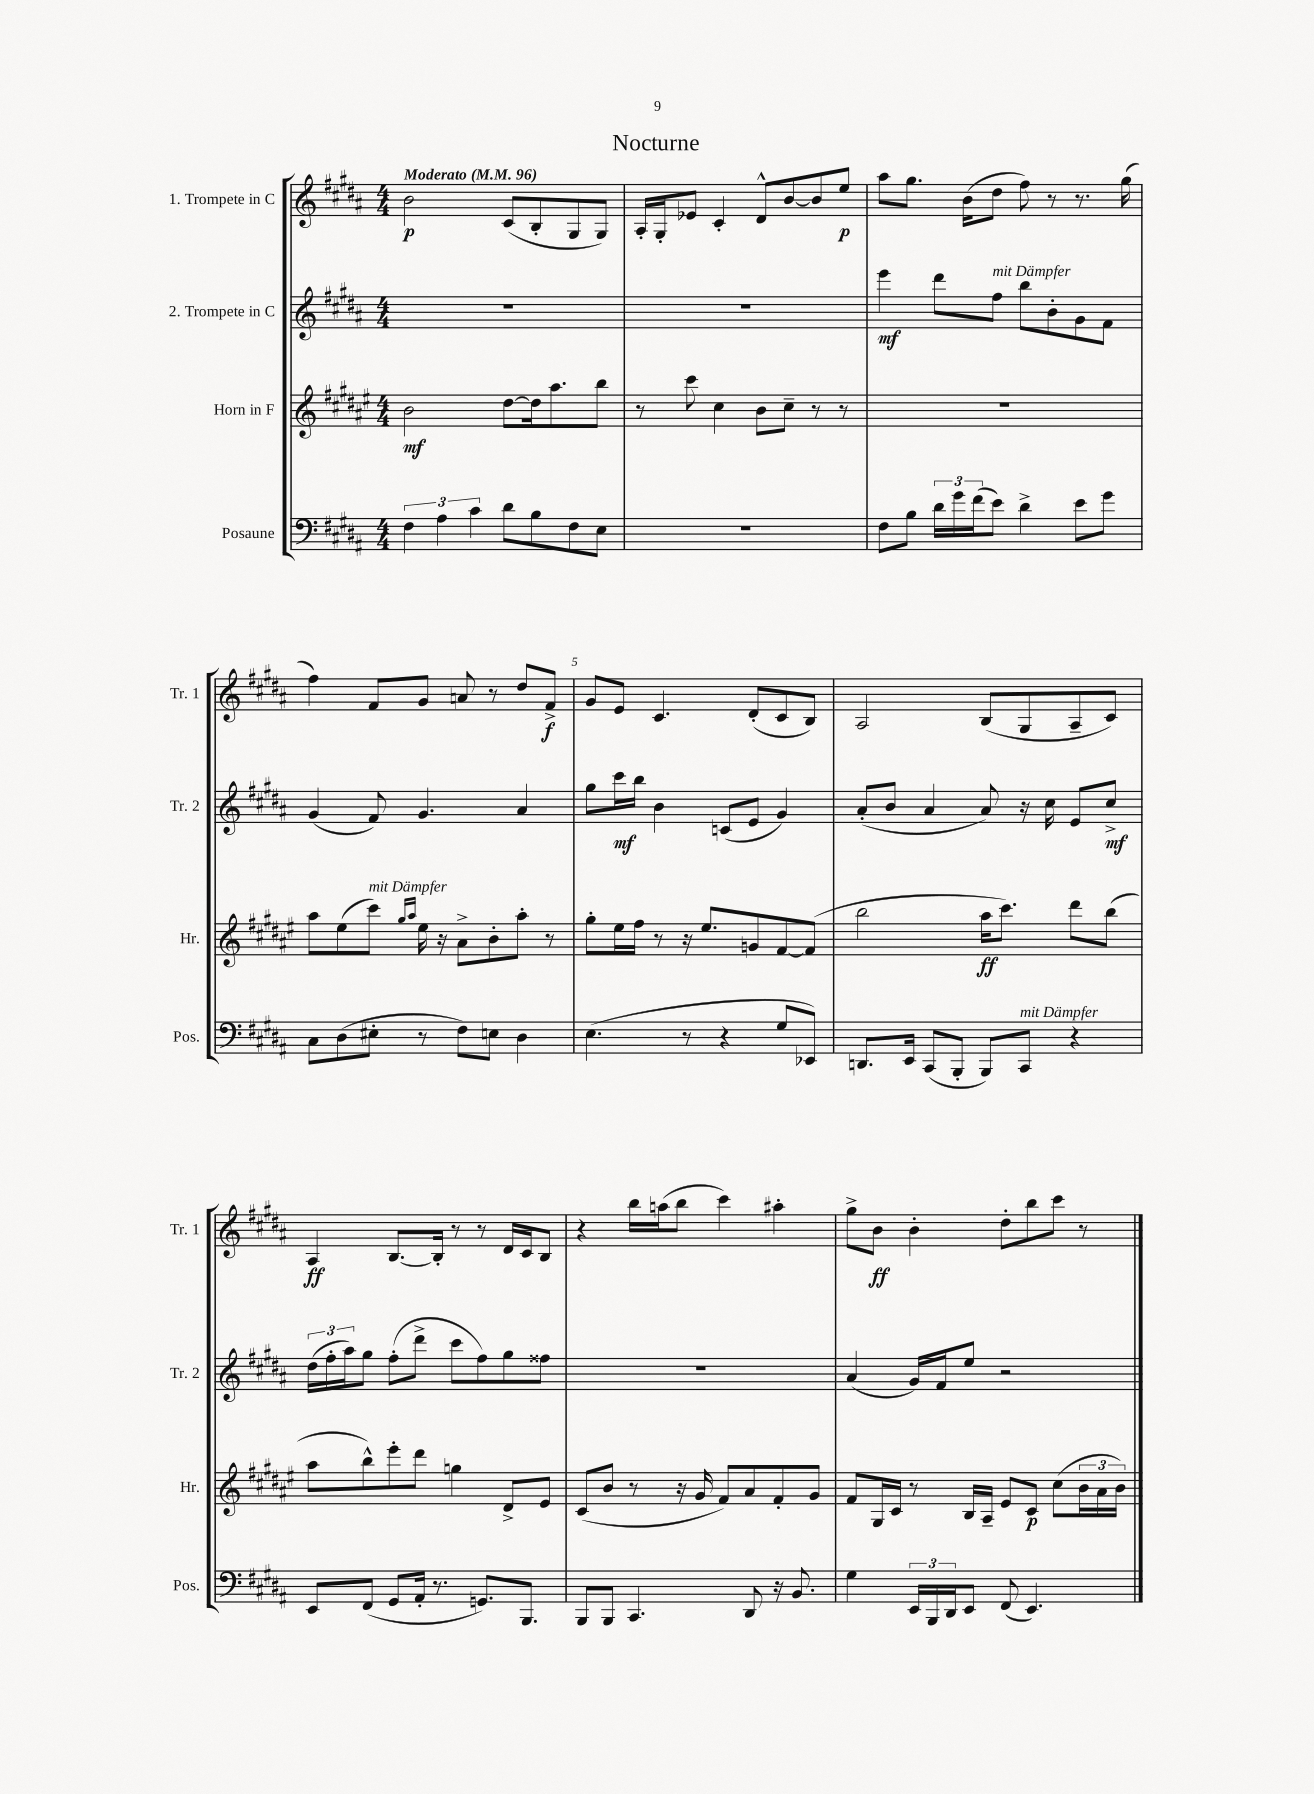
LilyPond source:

\header { title = "Nocturne" }
<<
\new StaffGroup <<
\new Staff = "s0" \with { instrumentName = "1. Trompete in C" shortInstrumentName = "Tr. 1" } {
    \clef treble \key b \major \numericTimeSignature \time 4/4 \tempo "Moderato" 4 = 96
    b'2\p cis'8( b8-. gis8 gis8) |
    ais16-. gis16-. ees'8 cis'4-. dis'8-^ b'8~ b'8 e''8\p |
    ais''8 gis''8. b'16( dis''8 fis''8) r8 r8. gis''16( |
    fis''4) fis'8 gis'8 a'8 r8 dis''8 fis'8->\f |
    gis'8 e'8 cis'4. dis'8-.( cis'8 b8) |
    ais2 b8( gis8 ais8-- cis'8) |
    ais4\ff b8.~ b16-. r8 r8 dis'16 cis'16 b8 |
    r4 b''16 a''16( b''8 cis'''4) ais''4-. |
    gis''8-> b'8\ff b'4-. dis''8-. b''8 cis'''8 r8 \bar "|." |
}
\new Staff = "s1" \with { instrumentName = "2. Trompete in C" shortInstrumentName = "Tr. 2" } {
    \clef treble \key b \major \numericTimeSignature \time 4/4
    R1 |
    R1 |
    e'''4\mf dis'''8 fis''8^\markup { \italic "mit Dämpfer" } b''8 b'8-. gis'8 fis'8 |
    gis'4( fis'8) gis'4. ais'4 |
    gis''8 cis'''16\mf b''16 b'4 c'8( e'8 gis'4) |
    ais'8-.( b'8 ais'4 ais'8) r16 cis''16 e'8 cis''8->\mf |
    \tuplet 3/2 { dis''16( fis''16-. ais''16) } gis''8 fis''8-.( dis'''8-> cis'''8 fis''8) gis''8 fisis''8 |
    R1 |
    ais'4( gis'16) fis'16 e''8 r2 \bar "|." |
}
\new Staff = "s2" \with { instrumentName = "Horn in F" shortInstrumentName = "Hr." } {
    \clef treble \key fis \major \numericTimeSignature \time 4/4
    b'2\mf dis''8~ dis''16 ais''8. b''8 |
    r8 cis'''8 cis''4 b'8 cis''8-- r8 r8 |
    r1 |
    ais''8 eis''8( cis'''8^\markup { \italic "mit Dämpfer" }) \grace { gis''16 ais''16 } eis''16 r16 ais'8-> b'8-. ais''8-. r8 |
    gis''8-. eis''16 fis''16 r8 r16 eis''8. g'8 fis'8~ fis'8( |
    b''2 ais''16\ff cis'''8.) dis'''8 b''8( |
    ais''8 b''8-^) eis'''8-. dis'''8 g''4 dis'8-> eis'8 |
    cis'8( b'8 r8 r16 gis'16 fis'8) ais'8 fis'8-. gis'8 |
    fis'8 gis16 cis'16 r8 b16 ais16-- eis'8 cis'8\p cis''8( \tuplet 3/2 { b'16 ais'16 b'16) } \bar "|." |
}
\new Staff = "s3" \with { instrumentName = "Posaune" shortInstrumentName = "Pos." } {
    \clef bass \key b \major \numericTimeSignature \time 4/4
    \tuplet 3/2 { fis4 ais4 cis'4 } dis'8 b8 fis8 e8 |
    R1 |
    fis8 b8 \tuplet 3/2 { dis'16 gis'16 fis'16( } e'8) dis'4-> e'8 gis'8 |
    cis8 dis8( eis8-. r8 fis8) e8 dis4 |
    e4.( r8 r4 gis8 ees,8) |
    d,8. e,16 cis,8( b,,8-. b,,8) cis,8^\markup { \italic "mit Dämpfer" } r4 |
    e,8 fis,8( gis,8 ais,16-. r8. g,8.) b,,8. |
    b,,8 b,,8 cis,4. dis,8 r16 b,8. |
    gis4 \tuplet 3/2 { e,16 b,,16 dis,16 } e,8 fis,8( e,4.) \bar "|." |
}
>>
>>
\layout { \context { \Score \override BarNumber.break-visibility = ##(#f #t #t) barNumberVisibility = #(every-nth-bar-number-visible 5) } }
